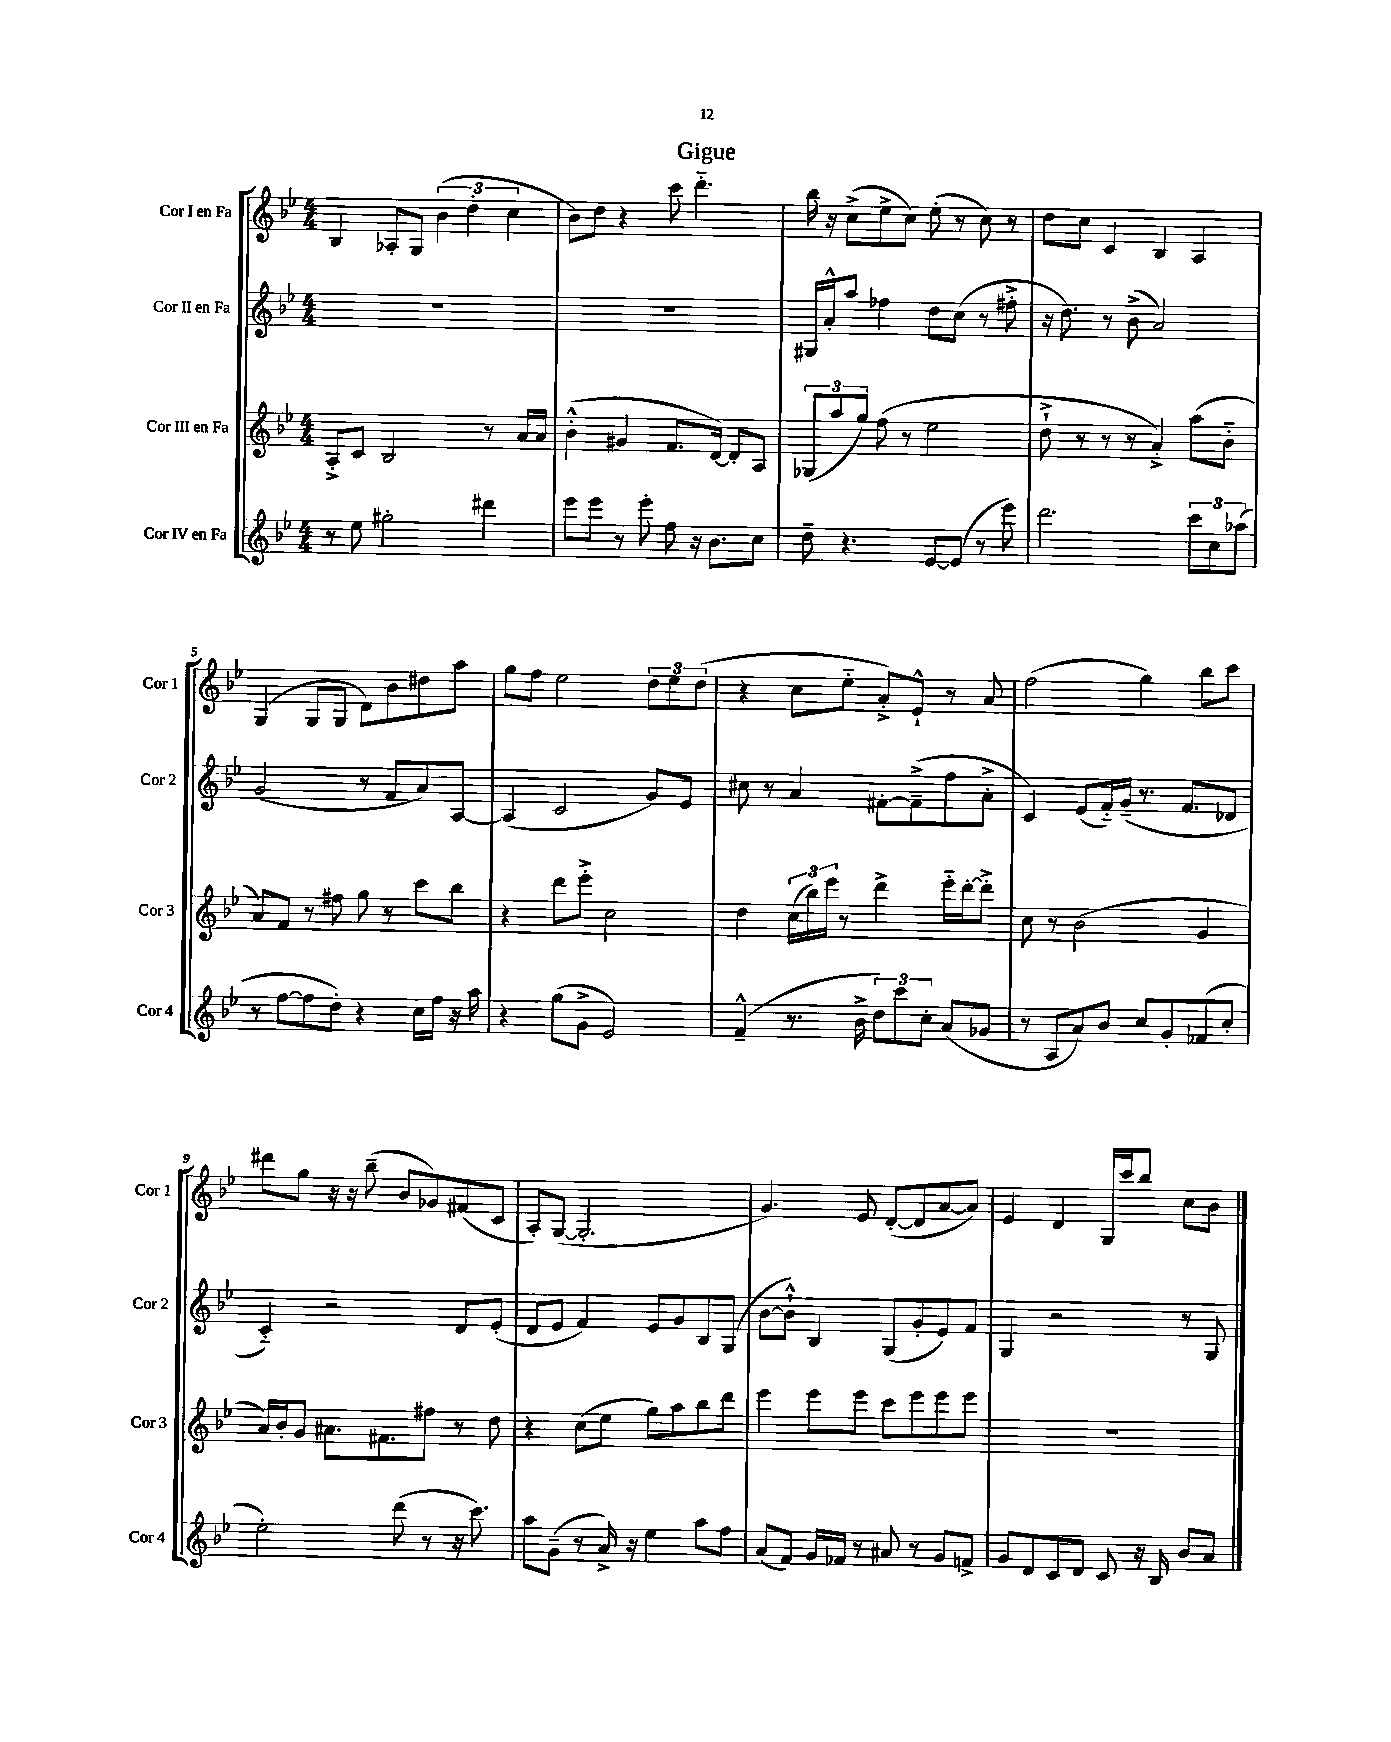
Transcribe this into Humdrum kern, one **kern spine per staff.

**kern	**kern	**kern	**kern
*staff4	*staff3	*staff2	*staff1
*clefG2	*clefG2	*clefG2	*clefG2
*k[b-e-]	*k[b-e-]	*k[b-e-]	*k[b-e-]
*M4/4	*M4/4	*M4/4	*M4/4
8r	8A'^	1r	4B-
8ee-	8c	.	.
2gg#'	2B-	.	8A-'
.	.	.	8G
.	.	.	(6b-
.	.	.	6dd'
4ddd#	8r	.	.
.	.	.	6cc
.	16a	.	.
.	16a	.	.
=	=	=	=
8eee-	(4b-'^^	1r	8b-)
8eee-	.	.	8dd
8r	4g#	.	4r
8eee-'	.	.	.
8ff	8.f	.	8ccc
16r	.	.	4.ddd'~
8.b-	[16d)	.	.
.	8d']	.	.
8cc	8A	.	.
=	=	=	=
8dd~	(12G-	16G#	16bb-
.	.	16a'^^	16r
.	12aa	.	.
4.r	.	8aa	(8cc^
.	12gg)	.	.
.	(8ff	4ff-	8ee-^
.	8r	.	8cc)
[8e-	2ee-	8dd	(8ee-'
(8e-]	.	(8cc	8r
8r	.	8r	8cc)
8eee-)	.	8ff#'^	8r
=	=	=	=
2.ddd	8dd`^	16r	8dd
.	.	8.dd)	.
.	8r	.	8cc
.	8r	8r	4c
.	8r	(8b-^	.
.	4a'^)	2a)	4B-
12ccc	(8aa	.	4A
12cc	.	.	.
.	8b-'~	.	.
(12aa-	.	.	.
=	=	=	=
8r	8a)	(2g	(4G
[8ff	8f	.	.
8ff]	8r	.	8G
8dd')	8ff#	.	8G
4r	8gg	8r	8d)
.	8r	8f	8b-
16cc	8ccc	8a)	8dd#
16ff	.	.	.
16r	8bb-	[8A	8aa
16aa	.	.	.
=	=	=	=
4r	4r	(4A]	8gg
.	.	.	8ff
(8gg	8ddd	2c	2ee-
8g^	8eee-'^	.	.
2e-)	2cc	.	.
.	.	8g)	12dd
.	.	.	12ee-
.	.	8e-	.
.	.	.	(12dd
=	=	=	=
(4f~^^	4dd	8cc#	4r
.	.	8r	.
8.r	(24cc	4a	8cc
.	24bb-)	.	.
.	24eee-	.	.
.	8r	.	8ee-'~
16b-^	.	.	.
12dd)	4ddd^	[8f#'	8a'^)
12ccc	.	.	.
.	.	(8f#~^]	8e-`^^
12cc'	.	.	.
(8a	16eee-'~	8ff	8r
.	[16ddd'	.	.
8g-	8ddd'^]	8a'^	8a
=	=	=	=
8r	8cc	4c)	(2ff
8A	8r	.	.
8a)	(2b-	(8e-	.
8b-	.	16f'~)	.
.	.	(16g~	.
8cc	.	8.r	4gg)
8g'	.	.	.
.	.	8.f	.
(8f-	4g	.	8bb-
8cc'	.	8d-	8ccc
=	=	=	=
2ee-')	16a)	4c'~)	8ddd#
.	16b-'	.	.
.	8g	.	8gg
.	8.a#	2r	16r
.	.	.	16r
.	.	.	(8bb-~
.	8.f#	.	.
(8ddd	.	.	8b-
8r	8ff#	.	8g-)
16r	8r	8d	(8f#
8.ccc)	.	.	.
.	8dd	(8e-'	8c
=	=	=	=
8aa	4r	8d	8A')
(8g~	.	8e-	([8G
8r	(8cc	4f)	2.G']
16a^)	8ee-	.	.
16r	.	.	.
4ee-	8gg)	8e-	.
.	8aa	8g	.
8aa	8bb-	8B-	.
8ff	8ddd	(8G	.
=	=	=	=
(8a	4eee-	[8b-	4.g)
8f)	.	8b-`^^])	.
16g	8eee-	4B-	.
16f-	.	.	.
8r	8eee-	.	8e-
8a#	8ccc	(8G	([8d'
8r	8eee-	8g'	8d]
8g	8eee-	8e-)	[8a
8f^	8eee-	8f	8a])
=	=	=	=
8g	1r	4G	4e-
8d	.	.	.
8c	.	2r	4d
8d	.	.	.
8c	.	.	16G
.	.	.	16ccc
16r	.	.	8bb-
16B-	.	.	.
8b-	.	8r	8cc
8a	.	8G	8b-
==	==	==	==
*-	*-	*-	*-
